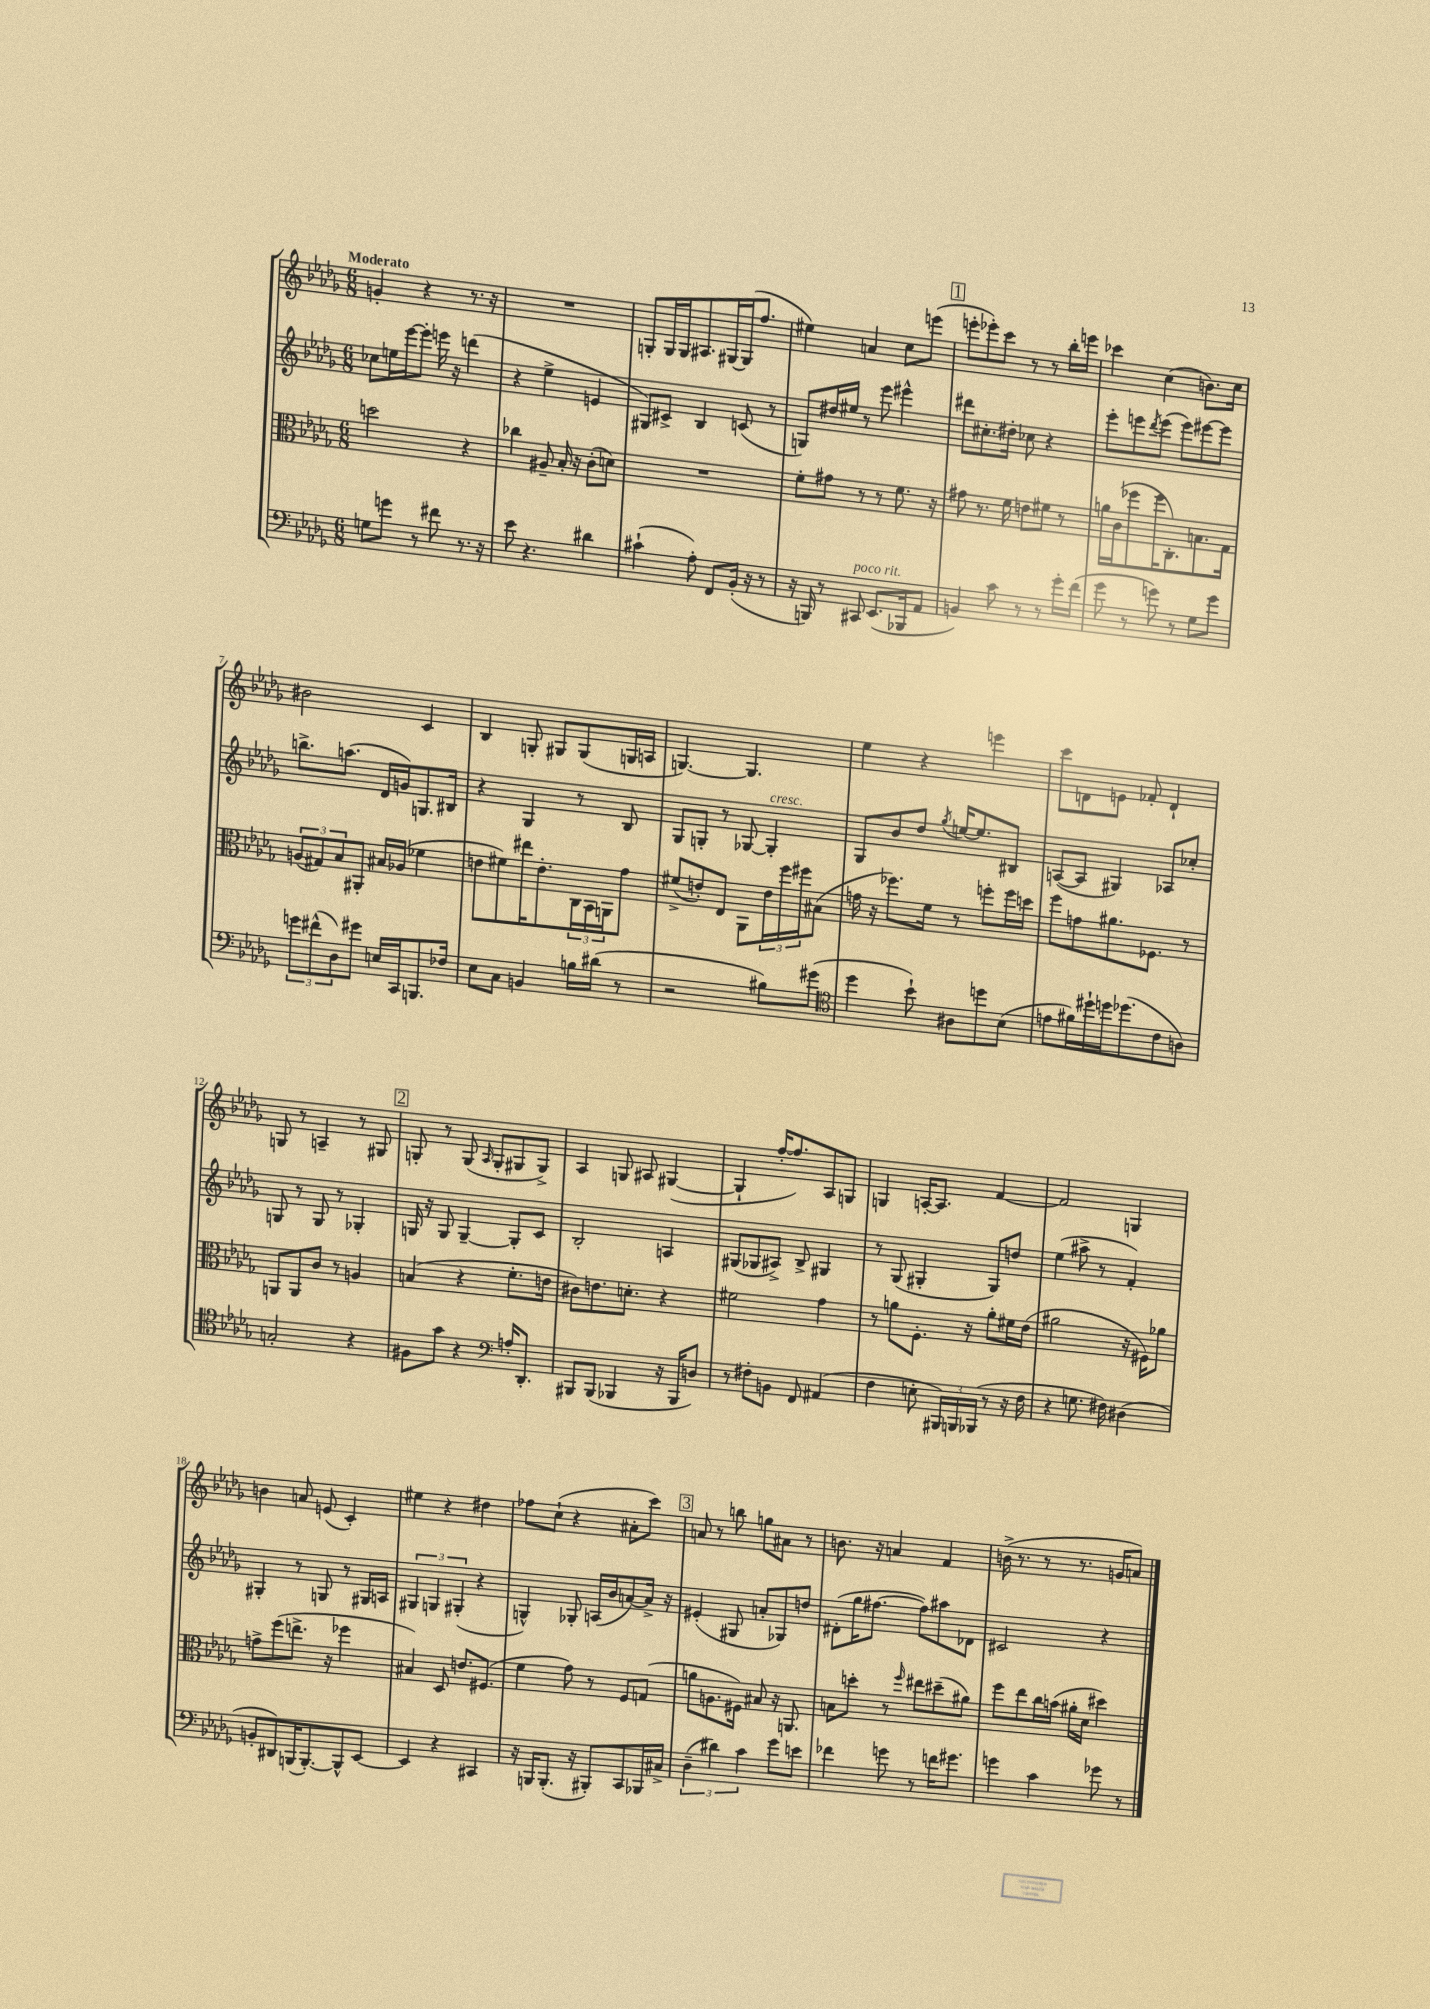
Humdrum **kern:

**kern	**kern	**kern	**kern
*staff4	*staff3	*staff2	*staff1
*clefF4	*clefC3	*clefG2	*clefG2
*k[b-e-a-d-g-]	*k[b-e-a-d-g-]	*k[b-e-a-d-g-]	*k[b-e-a-d-g-]
*M6/8	*M6/8	*M6/8	*M6/8
8G	2dd	8cc-	4g'
8g	.	16ee	.
.	.	[16eee-	.
8r	.	8eee-']	4r
8f#	.	16eee	.
.	.	16r	.
8.r	4r	(4ddd	8.r
16r	.	.	16r
=	=	=	=
8e-	4cc-	4r	2.r
4.r	.	.	.
.	8A#~	4ee-^	.
.	16B-'	.	.
.	16r	.	.
4d#	(8c'	4e	.
.	8d)	.	.
=	=	=	=
(4c#`	2.r	8G#)	8G'
.	.	8c#^	16G
.	.	.	16G
8A-')	.	4B-	8.A#
8FF	.	.	.
.	.	.	[16G#
(16BB-'	.	(8c	(16G#]
16r	.	.	8.ff
8r	.	8r	.
=	=	=	=
16r	8f'	8G)	4ee#)
16BBB)	.	.	.
8r	8g#	16dd#	.
.	.	16ee#	.
8CC#	8r	8r	4a
(8.EE-	8r	8eee-	.
.	8.f	4eee#^^	8cc
16BBB-	.	.	.
8AA-	.	.	(8eee
.	16r	.	.
=	=	=	=
4BB)	8g#	8ddd#	8eee'
.	8.r	8.cc#'	8eee-')
8c	.	.	8ccc
.	16f	16dd#'	.
8r	8e	8cc-	8r
8r	8f#	4r	8r
16g-'	8r	.	16bb-'
(16f	.	.	16eee
=	=	=	=
8g-	16a	8eee-'	4ccc-
.	(16c	.	.
8r	8ff-	8eee	.
.	.	8qddd-	.
8g)	16ff-	(8eee	(4cc
.	8.C')	.	.
8r	.	8eee)	.
8G-	8.B	[8eee#	8.b)
8g	.	8eee#]	.
.	16G-	.	16cc
=	=	=	=
12g	(12A	8.bb^	2b#
(12f#^^	12G#)	.	.
12D-)	12B-	.	.
.	.	(8.aa	.
8g#	8AA#'	.	.
16E	16B#	16d-	.
16CC	(16A-	16g)	.
8.BBB	4f-	8.G	4c
16F-	.	16B#	.
=	=	=	=
8E-	8e	4r	4B-
8C	8f#)	.	.
4BB	16ee#	4G-	8G'
.	8.e'	.	.
.	.	.	8G#
16B	24C	8r	(8G#
.	24BB-	.	.
(16d#	.	.	.
.	24AA	.	.
8r	8g-	8B-	16G
.	.	.	16A
=	=	=	=
2r	(8f#^	8G-	[4.G)
.	8e')	8G'	.
.	8E-	8r	.
.	8AA-	[8G-	4.G]
8B#)	24e	4G-']	.
.	24ff	.	.
.	24ff#	.	.
(8g#	(8B#	.	.
=	=	=	=
*clefC4	*	*	*
4dd-	16g	8G-	4ee-
.	16r	.	.
.	8.ff-)	8b-	.
8b-`)	.	8dd-	4r
.	16f	.	.
.	.	8qgg-	.
8A#	8r	[16ee	.
.	.	8.ee]	.
8dd	8ff'	.	4eee
(8B-	16ff	8B#	.
.	16dd	.	.
=	=	=	=
8e	8ff	([8A	8ccc
16f#)	8g	8A]	8d
16dd#`	.	.	.
16dd	8.a#	4G#)	8e
(8.dd-	.	.	.
.	.	.	8f-'
.	8.F-	.	.
8c	.	8A-	4d`
8A)	8r	8cc-'	.
=	=	=	=
2G'	8AA	8G	8G
.	8AA	8r	8r
.	8c	8G	4A~
.	8r	8r	.
4r	4A	4G-'	8r
.	.	.	8G#
=	=	=	=
8F#	(4B	16G	8G'
.	.	16r	.
8g-	.	8G	8r
4r	4r	[4G~	(8G
.	.	.	16qqA-
.	.	.	8G'
*clefF4	*	*	*
16A'	8.f'	8G']	8G#
8.DD-'	.	.	.
.	.	8c	8G#^)
.	16e	.	.
=	=	=	=
8BBB#	8c#)	2B-'	4A-
(8BBB#	8.e	.	.
4BBB-	.	.	8G
.	8.d'	.	.
.	.	.	8A#
16r	4r	4A	([4G#
16BBB-	.	.	.
8D)	.	.	.
=	=	=	=
8r	2f#	(8G#	4G#`]
8F#'	.	8G-	.
8BB	.	8A#^)	[16ff'
.	.	.	8.ff])
8FF	.	8B-^	.
(4AA#	4g-	4G#	8A-
.	.	.	8G
=	=	=	=
4F	8r	8r	4G
.	8a	(8G-	.
8E'	8.F'	4G#'	[16A'
.	.	.	8.A]
24BBB#)	.	.	.
24BBB	.	.	.
.	16r	.	.
(24BBB-	.	.	.
8r	8a'	8G#)	[4f
16r	16f#	8dd	.
16F	(16e-	.	.
=	=	=	=
4r	2a#	(4ee-	2f]
8.G	.	8aa#^	.
.	.	8r	.
16F#)	.	.	.
(4D#	16r	4f')	4G
.	16F#)	.	.
.	8a-	.	.
=	=	=	=
8BB'	8g^	4G#'	4b
8DD#)	(8ff	.	.
(16BBB	8.ee^	8r	8a
[8.BBB')	.	.	.
.	.	8G	(8e
.	16r	.	.
8BBB^^]	4ff-	8r	4c')
[8EE-	.	16G#	.
.	.	16A	.
=	=	=	=
4EE-]	4B#)	6G#	4ee#
.	.	6G	.
4r	8D-	.	4r
.	.	(6G#'	.
.	8.e	.	.
4CC#	.	4r	4dd#
.	(8.F#	.	.
=	=	=	=
16r	4f	4G^^)	8ff-
16BBB	.	.	.
(8.BBB'	.	.	(8cc`
.	8g-)	8G-'	4r
16r	.	.	.
8BBB#')	8r	(16A	.
.	.	16b-	.
8CC	8F	[8a)	8a#'
16BBB-	(8G	16a^]	8ccc)
16C#^	.	16r	.
=	=	=	=
(6D-~	8a	(4e#'	8a
.	8.A	.	8r
6d#)	.	.	.
.	.	8G#	8bb
.	16F#)	.	.
6c	.	.	.
.	8B#	8a'	8gg
8g-	16r	8G-)	8a#
.	8.AA	.	.
8e	.	8dd	8r
=	=	=	=
4f-	8B	(8d#'	8.b
.	8dd'	16gg-	.
.	.	[8.ff#	16r
8g	8r	.	4a
.	16qqff	.	.
8r	8ee#	8ff#])	.
16f	(8dd#~	8aa#	4f
8.g#	.	.	.
.	8a#)	8d-	.
=	=	=	=
4g	8ff	2c#	(16b^
.	.	.	8.r
.	8ee-	.	.
4c	16cc	.	8r
.	(16b	.	.
.	16a#'	.	8.r
.	16d-	.	.
8g-	4dd#)	4r	.
.	.	.	16g
8r	.	.	8a)
==	==	==	==
*-	*-	*-	*-
